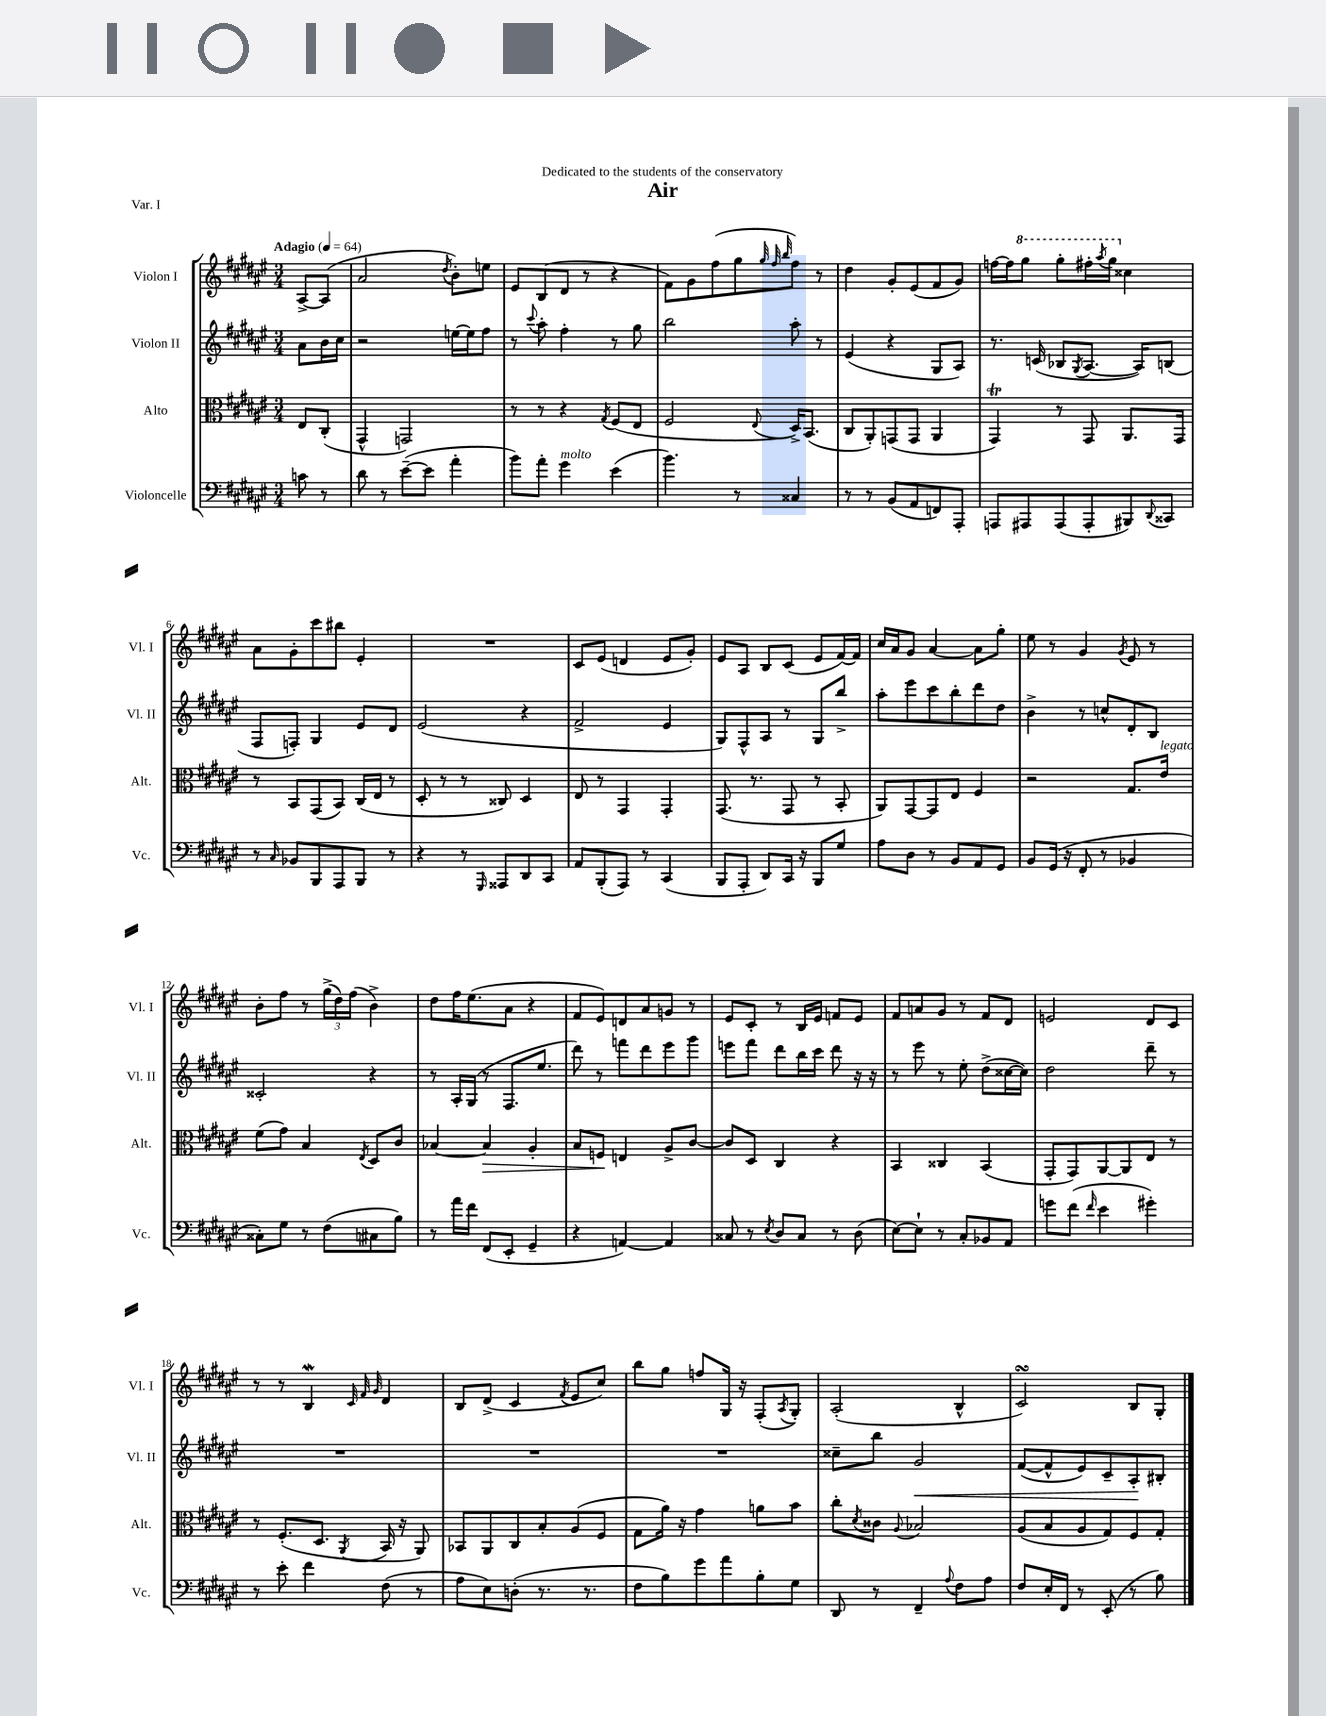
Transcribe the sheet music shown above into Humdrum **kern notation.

**kern	**kern	**dynam	**kern	**dynam	**kern
*part4	*part3	*part3	*part2	*part2	*part1
*staff4	*staff3	*staff3	*staff2	*staff2	*staff1
*I"Violoncelle	*I"Alto	*	*I"Violon II	*	*I"Violon I
*I'Vc.	*I'Alt.	*	*I'Vl. II	*	*I'Vl. I
*clefF4	*clefC3	*	*clefG2	*	*clefG2
*k[f#c#g#d#a#e#]	*k[f#c#g#d#a#e#]	*	*k[f#c#g#d#a#e#]	*	*k[f#c#g#d#a#e#]
*M3/4	*M3/4	*	*M3/4	*	*M3/4
*MM64	*MM64	*	*MM64	*	*MM64
=	=	=	=	=	=
!	!	!	!	!	!LO:TX:a:B:t=Adagio
8cn\	8E#/L	.	8a#\L	.	[8A#^/L
8r	(8C#'/J	.	16b\L	.	(8A#/J]
.	.	.	16cc#\JJ	.	.
=1	=1	=1	=1	=1	=1
8d#\	4GG#^^/	.	2r	.	2a#/
8r	.	.	.	.	.
([8e#~\L	2GGn/)	.	.	.	.
8e#\J]	.	.	.	.	.
.	.	.	.	.	8qdd#/
4a#'\	.	.	[16een\LL	.	8b'\L)
.	.	.	16ee\J]	.	.
.	.	.	8ff#\J	.	8een\J
=2	=2	=2	=2	=2	=2
8b\L)	8r	.	8r	.	8e#/L
.	.	.	8qqccc#/	.	.
8a#'\J	8r	.	8aa#'\	.	(8B/
!LO:TX:a:i:t=molto	!	!	!	!	!
4g#\	4r	.	4ff#'\	.	8d#/J
.	.	.	.	.	8r
.	8qG#/	.	.	.	.
(4e#\	(8F#/L	.	8r	.	4r
.	8E#/J	.	8gg#\	.	.
=3	=3	=3	=3	=3	=3
4.b\)	2F#/	.	2bb\	.	8f#\L)
.	.	.	.	.	8g#\
.	.	.	.	.	(8ff#\
8r	.	.	.	.	8gg#\
.	.	.	.	.	32qqgg#/
.	.	.	.	.	32qqff#/
.	8qqE#/	.	.	.	32qqbb/
4C##X/	16D#^/KL)	.	8aa#'\	.	8ff#\J)
.	(8.BB/J	.	.	.	.
.	.	.	8r	.	8r
=4	=4	=4	=4	=4	=4
8r	8C#/L	.	(4e#/	.	4dd#\
8r	8AA#'/)	.	.	.	.
(8BB/L	(8GGn/	.	4r	.	8g#'/L
8AA#/	8GG/J	.	.	.	(8e#/
8FFn/)	4AA#/	.	8G#/L	.	8f#/
8AAA#'/J	.	.	8A#/J)	.	8g#/J)
=5	=5	=5	=5	=5	=5
8AAAn/L	4GG#T/)	.	8.r	.	[16ffn\LL
.	.	.	.	.	16ff\J]
*	*	*	*	*	*8va
8AAA#X/	.	.	.	.	8ggg#\J
.	.	.	(16cn/	.	.
(8AAA#/	8r	.	8B-X/L	.	8ggg#'\L
.	.	.	8qG#/	.	.
8AAA#'/	8GG#/	.	[8.A#/J	.	16fff#X'\L
.	.	.	.	.	8qaaa#/
.	.	.	.	.	16ggg#\JJ
*	*	*	*	*	*X8va
8BBB#X/)	8.AA#/L	.	.	.	4cc##X\
.	.	.	16A#/KL])	.	.
8qqDD#/	.	.	.	.	.
8CC##X/J	.	.	(8Bn/J	.	.
.	16GG#/Jk	.	.	.	.
!!LO:LB:g=z
=6	=6	=6	=6	=6	=6
8r	8r	.	8F#/L	.	8a#\L
16qqC#/	.	.	.	.	.
8BB-X/L	8BB/L	.	8Fn'/J)	.	8g#'\
8BBB/	(8GG#/	.	4G#/	.	8ccc#\
8AAA#/	8BB/J)	.	.	.	8bb#X\J
8BBB/J	(16C#/LL	.	8e#/L	.	4e#'/
.	16E#/JJ	.	.	.	.
8r	8r	.	8d#/J	.	.
=7	=7	=7	=7	=7	=7
4r	8D#'/	.	(2e#/	.	2.r
.	8r	.	.	.	.
8r	8r	.	.	.	.
16qqGGG#/	.	.	.	.	.
8AAA##X/L	8C##X/)	.	.	.	.
8DD#/	4D#/	.	4r	.	.
8CC#/J	.	.	.	.	.
=8	=8	=8	=8	=8	=8
8AA#/L	8E#/	.	2f#^/	.	8c#/L
(8BBB'/	8r	.	.	.	(8e#/J
8AAA#/J)	4GG#/	.	.	.	4dn/
8r	.	.	.	.	.
(4CC#/	4GG#'/	.	4e#/	.	8e#/L
.	.	.	.	.	8g#'/J)
=9	=9	=9	=9	=9	=9
8BBB/L	(8.GG#/	.	8G#/L)	.	8e#/L
8AAA#'/J	.	.	8F#^^/	.	8A#/J
.	8.r	.	.	.	.
8DD#/L)	.	.	8A#/J	.	8B/L
16CC#/Jk	8GG#/	.	8r	.	(8c#/J
16r	.	.	.	.	.
8BBB/L	8r	.	8G#/L	.	8e#/L
8G#/J	8BB'/	.	8bb^/J	.	[16f#/L)
.	.	.	.	.	16f#/JJ]
=10	=10	=10	=10	=10	=10
8A#\L	8AA#/L)	.	8aa#'\L	.	16cc#/LL
.	.	.	.	.	16a#/J
8D#\J	[8GG#/	.	8eee#\	.	8g#/J
8r	8GG#/]	.	8ccc#\	.	[4a#/
8BB/L	8E#/J	.	8bb'\	.	.
8AA#/	4F#/	.	8ddd#\	.	8a#\L]
8GG#/J	.	.	8dd#\J	.	8gg#'\J
=11	=11	=11	=11	=11	=11
8BB/L	2r	.	4b^\	.	8ee#\
(16GG#/Jk	.	.	.	.	8r
16r	.	.	.	.	.
8FF#'/	.	.	8r	.	4g#/
8r	.	.	8ccn^^/L	.	.
.	.	.	.	.	8qg#/
4BB-X/	8.G#/L	.	8d#'/	.	8e#/
.	.	.	8B/J	.	8r
!	!LO:TX:a:i:t=legato	!	!	!	!
.	16e#/Jk	.	.	.	.
!!LO:LB:g=z
=12	=12	=12	=12	=12	=12
8C##X'\L)	(8f#\L	.	2c##X'/	.	8b'\L
8G#\J	8g#\J)	.	.	.	8ff#\J
8r	4B/	.	.	.	8r
(8F#\L	.	.	.	.	(24gg#^\LL
.	.	.	.	.	24dd#\)
.	.	.	.	.	(24ff#\JJ
.	8qE#/	.	.	.	.
8C#X\	8D#/L	.	4r	.	4b^\)
8B\J)	8c#/J	.	.	.	.
=13	=13	=13	=13	=13	=13
8r	[4B-X/	.	8r	.	8dd#\L
16a#\LL	.	.	16A#'/LL	.	16ff#\K
16f#\JJ	.	.	(16G#/JJ	.	(8.ee#\
!	!	!LO:HP:b	!	!	!
(8FF#/L	4B-/]	>	8r	.	.
8EE#'/J	.	.	8.F#/L	.	8a#\J
4GG#~/	4A#'/	.	.	.	4r
.	.	.	8.ee#/J	.	.
=14	=14	=14	=14	=14	=14
4r	8B/L	.	8ddd#\)	.	8f#/L
.	8Fn/J	.	8r	.	8e#/)
[4AAn/)	4En/	]	8fffn\L	.	8dn/
.	.	.	8ddd#\	.	8a#/
4AA/]	8A#^/L	.	8eee#\	.	8gn/J
.	[8c#/J	.	8ggg#\J	.	8r
=15	=15	=15	=15	=15	=15
8C##X/	8c#/L]	.	8eeen\L	.	8e#/L
8r	8D#/J	.	8fff#\J	.	8c#'/J
8qE#/	.	.	.	.	.
8D#/L	4C#/	.	8ddd#\L	.	8r
8C##/J	.	.	16bb\L	.	16B/LL
.	.	.	16ccc#\JJ	.	16e#/JJ
8r	4r	.	8ddd#\	.	8fn/L
(8D#\	.	.	16r	.	8e#/J
.	.	.	16r	.	.
=16	=16	=16	=16	=16	=16
[8E#\L)	4BB/	.	8r	.	8f#/L
8E#`\J]	.	.	8eee#\	.	8an/
8r	4C##X/	.	8r	.	8g#/J
8C#'/L	.	.	8ee#'\	.	8r
8BB-X/	(4BB/	.	(8dd#^\L	.	8f#/L
8AA#/J	.	.	[16cc##X\L	.	8d#/J
.	.	.	16cc##\JJ])	.	.
=17	=17	=17	=17	=17	=17
8gn\L	8GG#'/L	.	2dd#\	.	2en/
(8f#\J	8GG#/)	.	.	.	.
16qqf#/	.	.	.	.	.
4e#\	[8AA#/	.	.	.	.
.	8AA#/]	.	.	.	.
4g#X'\)	8E#/J	.	8ddd#~\	.	8d#/L
.	8r	.	8r	.	8c#/J
!!LO:LB:g=z
=18	=18	=18	=18	=18	=18
8r	8r	.	2.r	.	8r
8e#'\	(8.F#'/L	.	.	.	8r
4f#\	.	.	.	.	4Bw/
.	8.D#/J	.	.	.	.
.	.	.	.	.	32qqc#/
.	.	.	.	.	32qqf#/
.	8qAA#/	.	.	.	32qqg#/
(8F#\	16BB/	.	.	.	4d#/
.	16r	.	.	.	.
8r	8AA#/)	.	.	.	.
=19	=19	=19	=19	=19	=19
8A#\L	8BB-X/L	.	2.r	.	8B/L
8E#\)	8AA#/	.	.	.	(8d#^/J
(8Dn'\J	8C#/	.	.	.	4c#/
8.r	8B'/	.	.	.	.
.	.	.	.	.	8qf#/
.	(8A#/	.	.	.	8e#/L
8.r	.	.	.	.	.
.	8F#/J	.	.	.	8cc#/J)
=20	=20	=20	=20	=20	=20
8F#\L	8G#\L	.	2.r	.	8bb\L
8B\)	16a#\Jk)	.	.	.	8gg#\J
.	16r	.	.	.	.
8g#\	4g#\	.	.	.	8ffn/L
8a#\	.	.	.	.	16G#/Jk
.	.	.	.	.	16r
8B'\	8an\L	.	.	.	(8F#'/L
.	.	.	.	.	8qA#/
8G#\J	8b\J	.	.	.	8G#'/J)
=21	=21	=21	=21	=21	=21
8DD#/	8cc#'\L	.	8cc##X~\L	.	(2A#'/
.	8qd#/	.	.	.	.
8r	8c##X\J	.	8bb\J	.	.
.	8qqA#/	.	.	.	.
!	!	!	!	!LO:HP:b	!
4FF#~/	2B-X/	.	2g#/	<	.
8qqA#/	.	.	.	.	.
8F#\L	.	.	.	.	4B^^/
8A#\J	.	.	.	.	.
=22	=22	=22	=22	=22	=22
8F#/L	(8A#/L	.	([8f#/L	.	2c#sSSS/)
16E#'/L	8B/	.	8f#^^/]	.	.
16FF#/JJ	.	.	.	.	.
8r	8A#/	.	8e#/)	.	.
(8EE#'/	8G#/)	.	8c#~/	.	.
8r	8F#/	.	8A#'/	.	8B/L
8B\)	8G#'/J	.	8B#X'/J	[	8G#'/J
==	==	==	==	==	==
*-	*-	*-	*-	*-	*-
